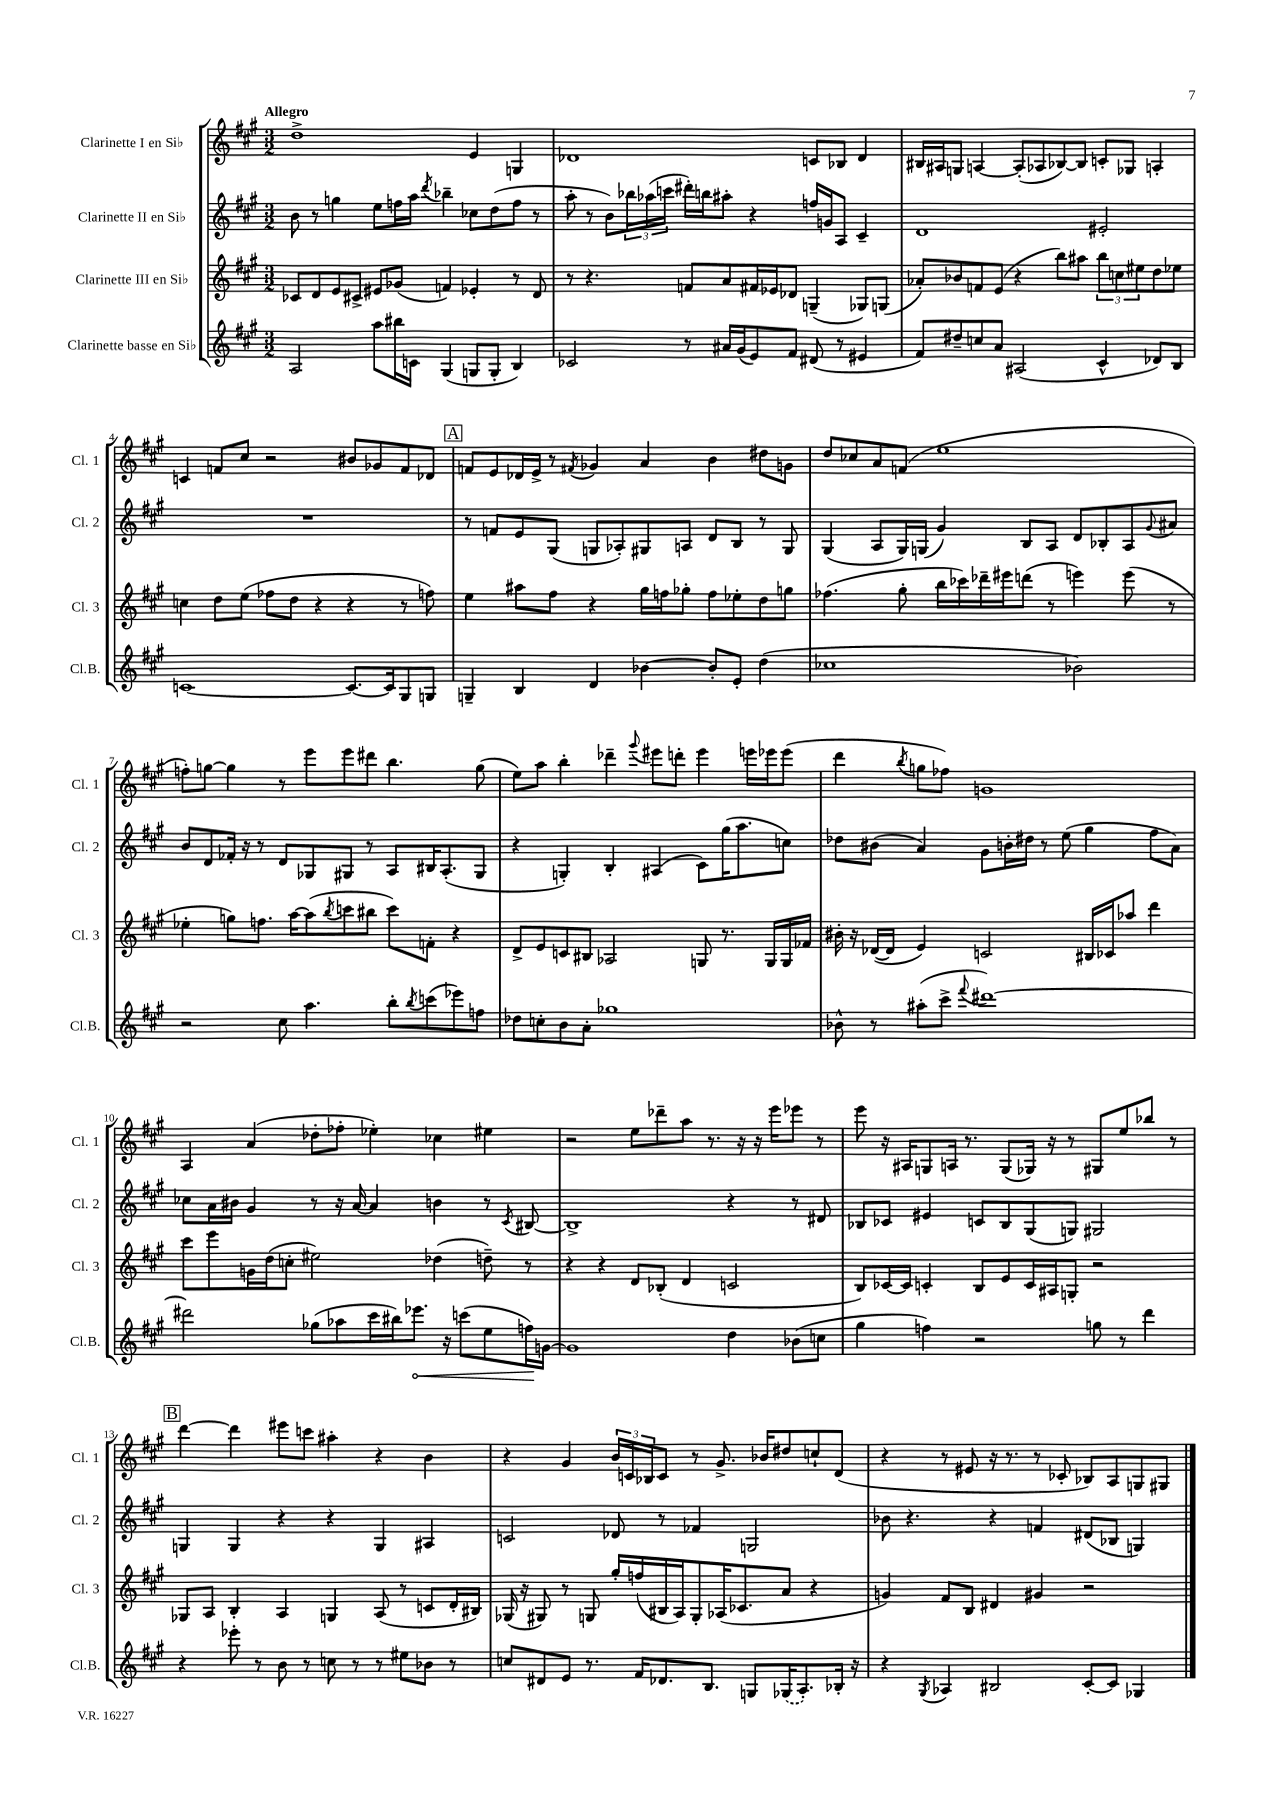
<<
\new StaffGroup <<
\new Staff = "s0" \with { instrumentName = "Clarinette I en Sib" shortInstrumentName = "Cl. 1" } {
    \clef treble \key a \major \numericTimeSignature \time 3/2 \tempo "Allegro"
    d''1-> e'4 g4 |
    des'1 c'8 bes8 des'4 |
    bis16 ais16 g8 a4~ a8-.( aes8 bes8~) bes8 c'8-. ges8 a4-. |
    c'4 f'8 cis''8 r2 bis'8 ges'8 f'8 des'8 |
    \mark \markup { \box "A" } f'8 e'8 des'16 e'16-> r8 \acciaccatura { fis'8 } ges'4 a'4 b'4 dis''8 g'8 |
    d''8 ces''8 a'8 f'8( e''1 |
    f''8-.) g''8~ g''4 r8 e'''8 e'''8 dis'''8 b''4. g''8( |
    e''8) a''8 b''4-. des'''4-- \appoggiatura { gis'''8 } eis'''8 d'''8-. eis'''4 e'''16 ees'''16 ees'''8( |
    d'''4 \acciaccatura { b''8 } g''8 fes''8) g'1 |
    a4 a'4( des''8-. fes''8-. ees''4-.) ces''4 eis''4 |
    r2 e''8 des'''8-- a''8 r8. r16 r16 e'''16 ees'''8 r8 |
    e'''8 r16 ais16 g8 a16 r8. g8( ges16) r16 r8 gis8 e''8 bes''8 r8 |
    \mark \markup { \box "B" } d'''4~ d'''4 eis'''8 c'''8 ais''4-. r4 b'4 |
    r4 gis'4 \tuplet 3/2 { b'16 c'16 bes16 } c'8 r8 gis'8.-> bes'16 dis''8 c''8-! d'8( |
    r4 r8 eis'8 r16 r8. r8 ces'8-. bes8) a8 g8 gis8 \bar "|." |
}
\new Staff = "s1" \with { instrumentName = "Clarinette II en Sib" shortInstrumentName = "Cl. 2" } {
    \clef treble \key a \major \numericTimeSignature \time 3/2
    b'8 r8 g''4 e''8 f''16 a''16 \acciaccatura { d'''8 } bes''4-- ces''8 d''8( f''8 r8 |
    a''8-. r8 b'8) \tuplet 3/2 { bes''16 aes''16( c'''16 } dis'''16-.) b''16 ais''8-. r4 f''16 g'16 a8 cis'4-- |
    d'1 eis'2-. |
    R1. |
    \mark \markup { \box "A" } r8 f'8 e'8 gis8( g8 aes8-.) gis8 a8 d'8 b8 r8 gis8 |
    gis4( a8 gis16) g16( gis'4) b8 a8 d'8 bes8-. a8 \appoggiatura { gis'8 } ais'8 |
    b'8 d'8 fes'16-. r16 r8 d'8 ges8 gis8 r8 a8 bis16 a8.-.( gis8 |
    r4 g4-.) b4-. ais4( cis'8) gis''16( a''8. c''8) |
    des''8 bis'8( a'4) gis'8 b'16-. dis''16 r8 e''8( gis''4 fis''8 a'8) |
    ces''8 a'16 bis'16 gis'4 r8 r16 a'16~ a'4 b'4 r8 \acciaccatura { cis'8 } bis8~ |
    bis1-> r4 r8 dis'8 |
    bes8 ces'8 eis'4 c'8 bes8 gis8( g8) gis2 |
    \mark \markup { \box "B" } g4 g4 r4 r4 g4 ais4 |
    c'2 des'8 r8 fes'4 g2 |
    bes'8 r4. r4 f'4 dis'8( bes8 g4) \bar "|." |
}
\new Staff = "s2" \with { instrumentName = "Clarinette III en Sib" shortInstrumentName = "Cl. 3" } {
    \clef treble \key a \major \numericTimeSignature \time 3/2
    ces'8 d'8 e'8 cis'8-> eis'8 ges'8( f'4) ees'4-. r8 d'8 |
    r8 r4. f'8 a'8 fis'16 ees'16 des'8 g4--( ges8) g8( |
    aes'8-.) bes'8 f'8 e'8( r4 b''8) ais''8 \tuplet 3/2 { b''8 c''8 eis''8 } d''8 ees''8 |
    c''4 d''8 e''8( fes''8 d''8 r4 r4 r8 f''8) |
    \mark \markup { \box "A" } e''4 ais''8 fis''8 r4 gis''16 f''16 ges''8-. f''8 ees''8-. d''8 g''8 |
    fes''4.( gis''8-. b''16 ces'''16) des'''16-- eis'''16 d'''8( r8 e'''4) e'''8( r8 |
    ees''4-. g''8) f''8. a''16~ a''8( \acciaccatura { b''8 } c'''8 bis''8 c'''8) f'8-. r4 |
    d'8-> e'8 c'8 bis8 aes2 g8 r8. g16 g16 fes'16 |
    bis'16-. r16 des'16~( des'16 e'4) c'2 bis16 ces'16 aes''8 d'''4 |
    cis'''8 e'''8 g'16 d''16( c''8-. eis''2) des''4( d''8--) r8 |
    r4 r4 d'8 bes8-.( d'4 c'2 |
    b8) ces'16~ ces'16 c'4-. b8 e'8 c'16 ais16 g8-. r2 |
    \mark \markup { \box "B" } ges8 a8 b4-. a4 g4 a8( r8 c'8 d'16-. bis16) |
    ges16( r16 gis8) r8 g8 gis''16-. f''16( bis16 a16) g8-. aes16( ces'8. a'8 r4 |
    g'4) fis'8 b8 dis'4 gis'4 r2 \bar "|." |
}
\new Staff = "s3" \with { instrumentName = "Clarinette basse en Sib" shortInstrumentName = "Cl.B." } {
    \clef treble \key a \major \numericTimeSignature \time 3/2
    a2 a''8 bis''16 c'16 gis4( g8 g8-. b4) |
    ces'2 r8 ais'16 gis'16( e'8) fis'8 dis'8( r8 eis'4 |
    fis'8) dis''8-- c''8 a'8 ais2( cis'4-^ des'8) b8 |
    c'1~ c'8.~ c'16 gis8 g8 |
    \mark \markup { \box "A" } g4-- b4 d'4 bes'4~ bes'8-. e'8-. d''4( |
    ces''1 bes'2) |
    r2 cis''8 a''4. b''8-. \acciaccatura { b''8 } c'''8( ees'''8) f''8 |
    des''8 c''8-. b'8 a'8-. ges''1 |
    bes'8-^ r8 ais''8-.( cis'''8-> \appoggiatura { fis'''8 } dis'''1~) |
    dis'''2 ges''8( aes''8 cis'''16 bis''16) \once \override Hairpin.circled-tip = ##t ees'''8.\< r16 c'''8( e''8 f''16\!) g'16~ |
    g'1 d''4 bes'8( c''8 |
    gis''4 f''4) r2 g''8 r8 d'''4 |
    \mark \markup { \box "B" } r4 ees'''8-. r8 b'8 r8 c''8 r8 r8 eis''8 bes'8 r8 |
    c''8 dis'8 e'8 r8. fis'16 des'8. b8. g8 \once \slurDashed ges16( a8.-.) bes16-. r16 |
    r4 \acciaccatura { gis8 } aes4 bis2 cis'8~-. cis'8 ges4 \bar "|." |
}
>>
>>
